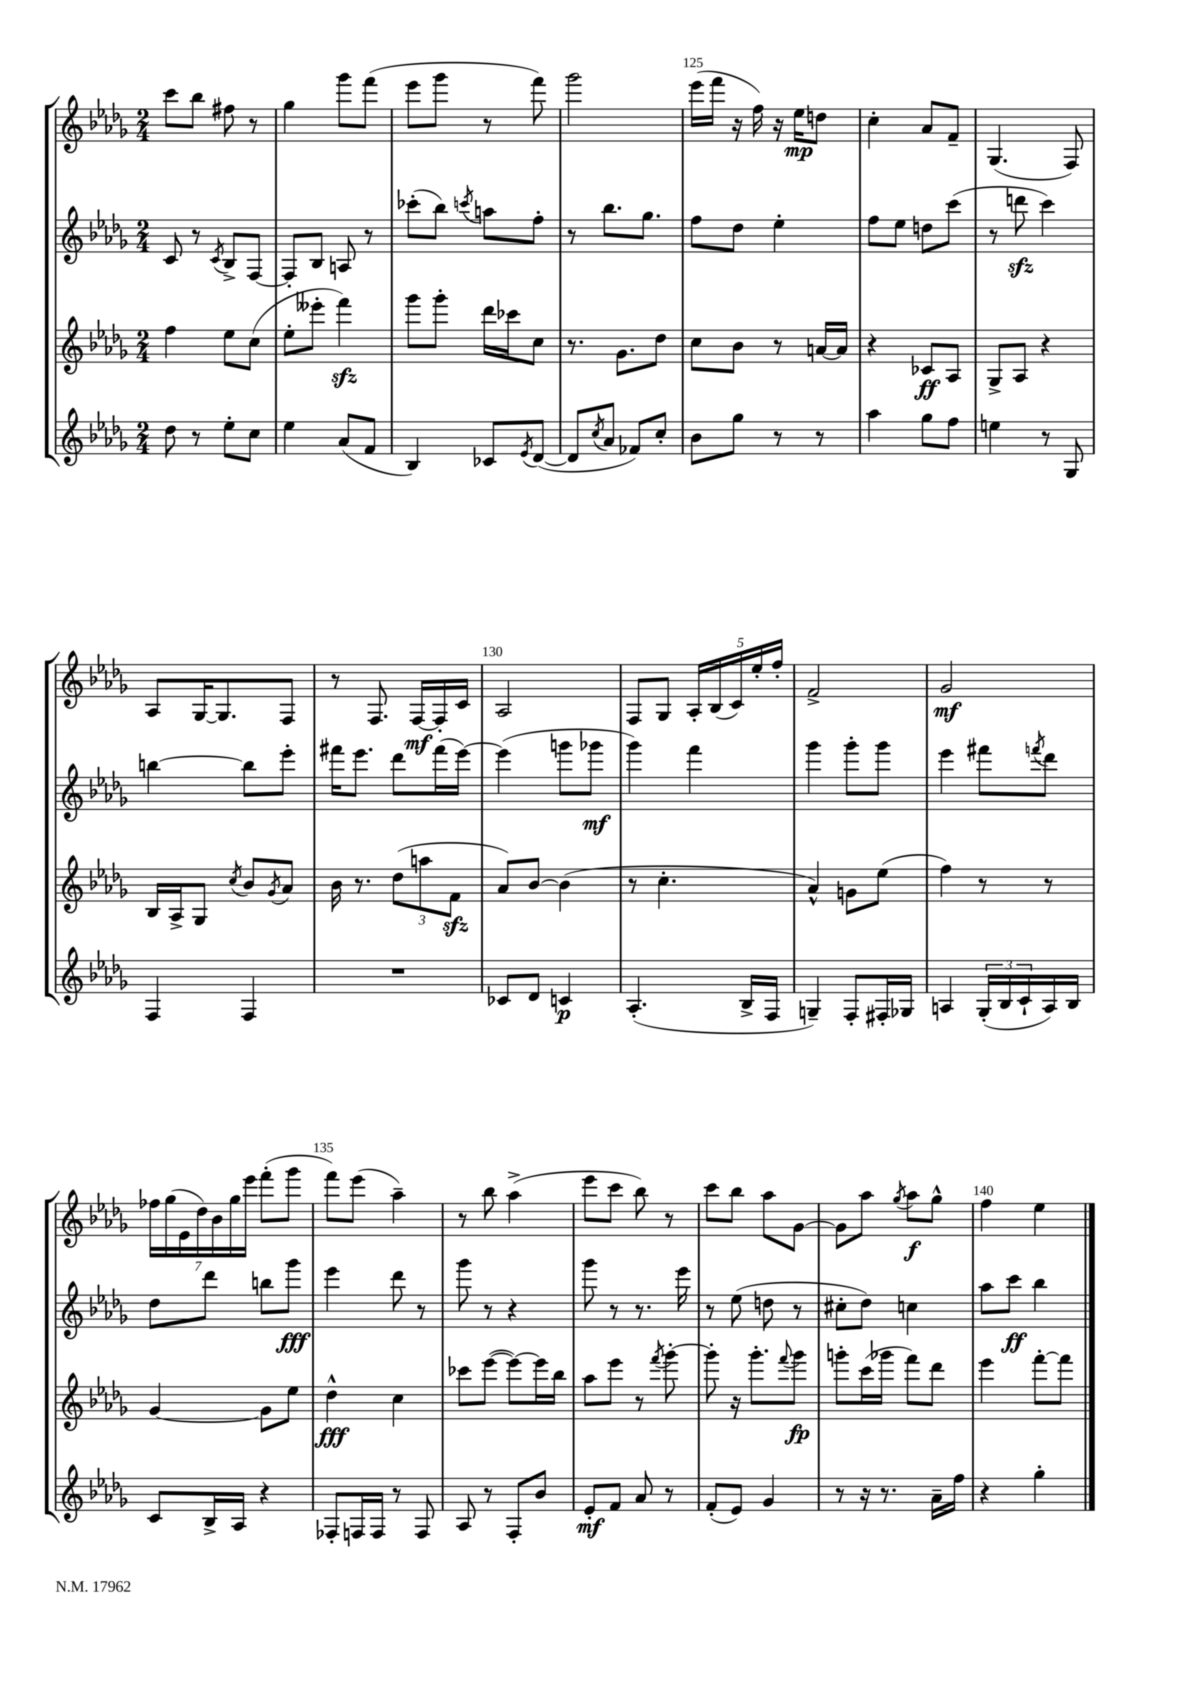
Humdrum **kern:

**kern	**dynam	**kern	**dynam	**kern	**dynam	**kern	**dynam
*part4	*part4	*part3	*part3	*part2	*part2	*part1	*part1
*staff4	*staff4	*staff3	*staff3	*staff2	*staff2	*staff1	*staff1
*clefG2	*	*clefG2	*	*clefG2	*	*clefG2	*
*k[b-e-a-d-g-]	*	*k[b-e-a-d-g-]	*	*k[b-e-a-d-g-]	*	*k[b-e-a-d-g-]	*
*M2/4	*	*M2/4	*	*M2/4	*	*M2/4	*
=121	=121	=121	=121	=121	=121	=121	=121
8dd-\	.	4ff\	.	8c/	.	8ccc\L	.
8r	.	.	.	8r	.	8bb-\J	.
.	.	.	.	8qc/	.	.	.
8ee-'\L	.	8ee-\L	.	8B-^/L	.	8ff#X\	.
8cc\J	.	(8cc\J	.	[8F/J	.	8r	.
=122	=122	=122	=122	=122	=122	=122	=122
4ee-\	.	8ee-'\L	.	8F'/L]	.	4gg-\	.
.	.	8eee--X'\J	.	8B-/J	.	.	.
(8a-/L	.	4fffzz\)	.	8An/	.	8ggg-\L	.
8f/J	.	.	.	8r	.	(8fff\J	.
=123	=123	=123	=123	=123	=123	=123	=123
4B-/)	.	8ggg-\L	.	(8ccc-X'\L	.	8eee-\L	.
.	.	8ggg-'\J	.	8bb-\J)	.	8ggg-\J	.
.	.	.	.	8qcccn/	.	.	.
8c-X/L	.	16ddd-\LL	.	8aan\L	.	8r	.
.	.	16ccc-X\J	.	.	.	.	.
8qe-/	.	.	.	.	.	.	.
([8d-/J	.	8cc\J	.	8ff'\J	.	8fff\)	.
=124	=124	=124	=124	=124	=124	=124	=124
8d-/L]	.	8.r	.	8r	.	2ggg-\	.
8qcc/	.	.	.	.	.	.	.
8a-/J	.	.	.	8.bb-\L	.	.	.
.	.	8.g-\L	.	.	.	.	.
8f-X/L)	.	.	.	.	.	.	.
.	.	.	.	8.gg-\J	.	.	.
8cc'/J	.	8dd-\J	.	.	.	.	.
=125	=125	=125	=125	=125	=125	=125	=125
8b-\L	.	8cc\L	.	8ff\L	.	(16eee-\LL	.
.	.	.	.	.	.	16fff\JJ	.
8gg-\J	.	8b-\J	.	8dd-\J	.	16r	.
.	.	.	.	.	.	16ff\)	.
8r	.	8r	.	4ee-'\	.	16r	.
.	.	.	.	.	.	16ee-\KL	mp
8r	.	[16an/LL	.	.	.	8ddn\J	.
.	.	16a/JJ]	.	.	.	.	.
=126	=126	=126	=126	=126	=126	=126	=126
4aa-\	.	4r	.	8ff\L	.	4cc'\	.
.	.	.	.	8ee-\J	.	.	.
8gg-\L	.	8c-X/L	ff	8ddn\L	.	8a-/L	.
8ff\J	.	8A-/J	.	(8ccc\J	.	8f~/J	.
=127	=127	=127	=127	=127	=127	=127	=127
4een\	.	8G-^/L	.	8r	.	(4.G-/	.
.	.	8A-/J	.	8dddnzz\	.	.	.
8r	.	4r	.	4ccc\)	.	.	.
8G-/	.	.	.	.	.	8F/)	.
!!LO:LB:g=z
=128	=128	=128	=128	=128	=128	=128	=128
4F/	.	16B-/LL	.	[4bbn\	.	8A-/L	.
.	.	16A-^/J	.	.	.	.	.
.	.	8G-/J	.	.	.	[16G-/K	.
.	.	.	.	.	.	8.G-/]	.
.	.	8qcc/	.	.	.	.	.
4F/	.	8b-/L	.	8bb\L]	.	.	.
.	.	8qg-/	.	.	.	.	.
.	.	8a-/J	.	8eee-'\J	.	8F/J	.
=129	=129	=129	=129	=129	=129	=129	=129
2r	.	16b-\	.	16fff#X\KL	.	8r	.
.	.	8.r	.	8.eee-\J	.	.	.
.	.	.	.	.	.	8.F/	.
.	.	(12dd-\L	.	8ddd-\L	.	.	.
.	.	.	.	.	.	[16F/LL	mf
.	.	12aan\	.	.	.	.	.
.	.	.	.	(16fff#\L	.	16F'/]	.
.	.	12fzz\J	.	.	.	.	.
.	.	.	.	[16eee-\JJ)	.	16c/JJ	.
=130	=130	=130	=130	=130	=130	=130	=130
8c-X/L	.	8a-/L)	.	(4eee-\]	.	2A-/	.
8d-/J	.	[8b-/J	.	.	.	.	.
4cn/	p	(4b-\]	.	8gggn\L	.	.	.
.	.	.	.	8ggg-X\J	mf	.	.
=131	=131	=131	=131	=131	=131	=131	=131
(4.A-'/	.	8r	.	4ggg-\)	.	8F/L	.
.	.	4.cc'\	.	.	.	8G-/J	.
.	.	.	.	4fff\	.	20A-'/LL	.
.	.	.	.	.	.	(20B-/	.
.	.	.	.	.	.	20c/)	.
16B-^/LL	.	.	.	.	.	.	.
.	.	.	.	.	.	20ee-'/	.
16F/JJ	.	.	.	.	.	.	.
.	.	.	.	.	.	20ff'/JJ	.
=132	=132	=132	=132	=132	=132	=132	=132
4Gn~/)	.	4a-^^/)	.	4ggg-\	.	2f^/	.
8F'/L	.	8gn\L	.	8ggg-'\L	.	.	.
16F#X'/L	.	(8ee-\J	.	8ggg-\J	.	.	.
16G-X/JJ	.	.	.	.	.	.	.
=133	=133	=133	=133	=133	=133	=133	=133
4An/	.	4ff\)	.	4eee-\	.	2g-/	mf
(24G-'/LL	.	8r	.	8fff#X\L	.	.	.
24B-/	.	.	.	.	.	.	.
24c`/	.	.	.	.	.	.	.
.	.	.	.	8qfffn/	.	.	.
16A/)	.	8r	.	8ddd-\J	.	.	.
16B-/JJ	.	.	.	.	.	.	.
!!LO:LB:g=z
=134	=134	=134	=134	=134	=134	=134	=134
8c/L	.	[4g-/	.	8dd-\L	.	28ff-X\LL	.
.	.	.	.	.	.	(28gg-\	.
.	.	.	.	.	.	28e-\	.
.	.	.	.	.	.	28dd-\)	.
16B-^/L	.	.	.	8ddd-\J	.	.	.
.	.	.	.	.	.	28b-\	.
.	.	.	.	.	.	28gg-\	.
16A-/JJ	.	.	.	.	.	.	.
.	.	.	.	.	.	28eee-\JJ	.
4r	.	8g-\L]	.	8bbn\L	.	(8fff'\L	.
.	.	8ee-\J	.	8ggg-\J	fff	8ggg-\J	.
=135	=135	=135	=135	=135	=135	=135	=135
8F-X'/L	.	4dd-^^\	fff	4eee-\	.	8fff\L)	.
16Fn/L	.	.	.	.	.	(8eee-\J	.
16F/JJ	.	.	.	.	.	.	.
8r	.	4cc\	.	8ddd-\	.	4aa-~\)	.
8F/	.	.	.	8r	.	.	.
=136	=136	=136	=136	=136	=136	=136	=136
8A-/	.	8ccc-X\L	.	8ggg-\	.	8r	.
8r	.	([8eee-\J	.	8r	.	8bb-\	.
8F'/L	.	8eee-\L_)	.	4r	.	(4aa-^\	.
8b-/J	.	16eee-\L]	.	.	.	.	.
.	.	16bb-\JJ	.	.	.	.	.
=137	=137	=137	=137	=137	=137	=137	=137
8e-'/L	mf	8aa-\L	.	8ggg-\	.	8eee-\L	.
8f/J	.	8eee-\J	.	8r	.	8ccc\J	.
8a-/	.	8r	.	8.r	.	8bb-\)	.
.	.	8qfff/	.	.	.	.	.
8r	.	[8ggg-'\	.	.	.	8r	.
.	.	.	.	16eee-\	.	.	.
=138	=138	=138	=138	=138	=138	=138	=138
(8f'/L	.	8ggg-'\]	.	8r	.	8ccc\L	.
8e-/J)	.	16r	.	(8ee-\	.	8bb-\J	.
.	.	8.ggg-'\L	.	.	.	.	.
4g-/	.	.	.	8ddn\	.	8aa-\L	.
.	.	8qqfff/	.	.	.	.	.
.	.	8ggg-\J	fp	8r	.	[8g-\J	.
=139	=139	=139	=139	=139	=139	=139	=139
8r	.	8gggn'\L	.	8cc#X'\L	.	8g-\L]	.
16r	.	(16ccc\L	.	8dd-\J)	.	8aa-\J	.
8.r	.	16ggg-X\JJ	.	.	.	.	.
.	.	.	.	.	.	8qgg-/	.
.	.	8fff\L)	.	4ccn\	.	8aa-\L	f
16a-~\LL	.	8ddd-\J	.	.	.	8gg-^^\J	.
16ff\JJ	.	.	.	.	.	.	.
=140	=140	=140	=140	=140	=140	=140	=140
4r	.	4eee-\	.	8aa-\L	.	4ff\	.
.	.	.	.	8ccc\J	ff	.	.
4gg-'\	.	[8fff'\L	.	4bb-\	.	4ee-\	.
.	.	8fff\J]	.	.	.	.	.
==	==	==	==	==	==	==	==
*-	*-	*-	*-	*-	*-	*-	*-
